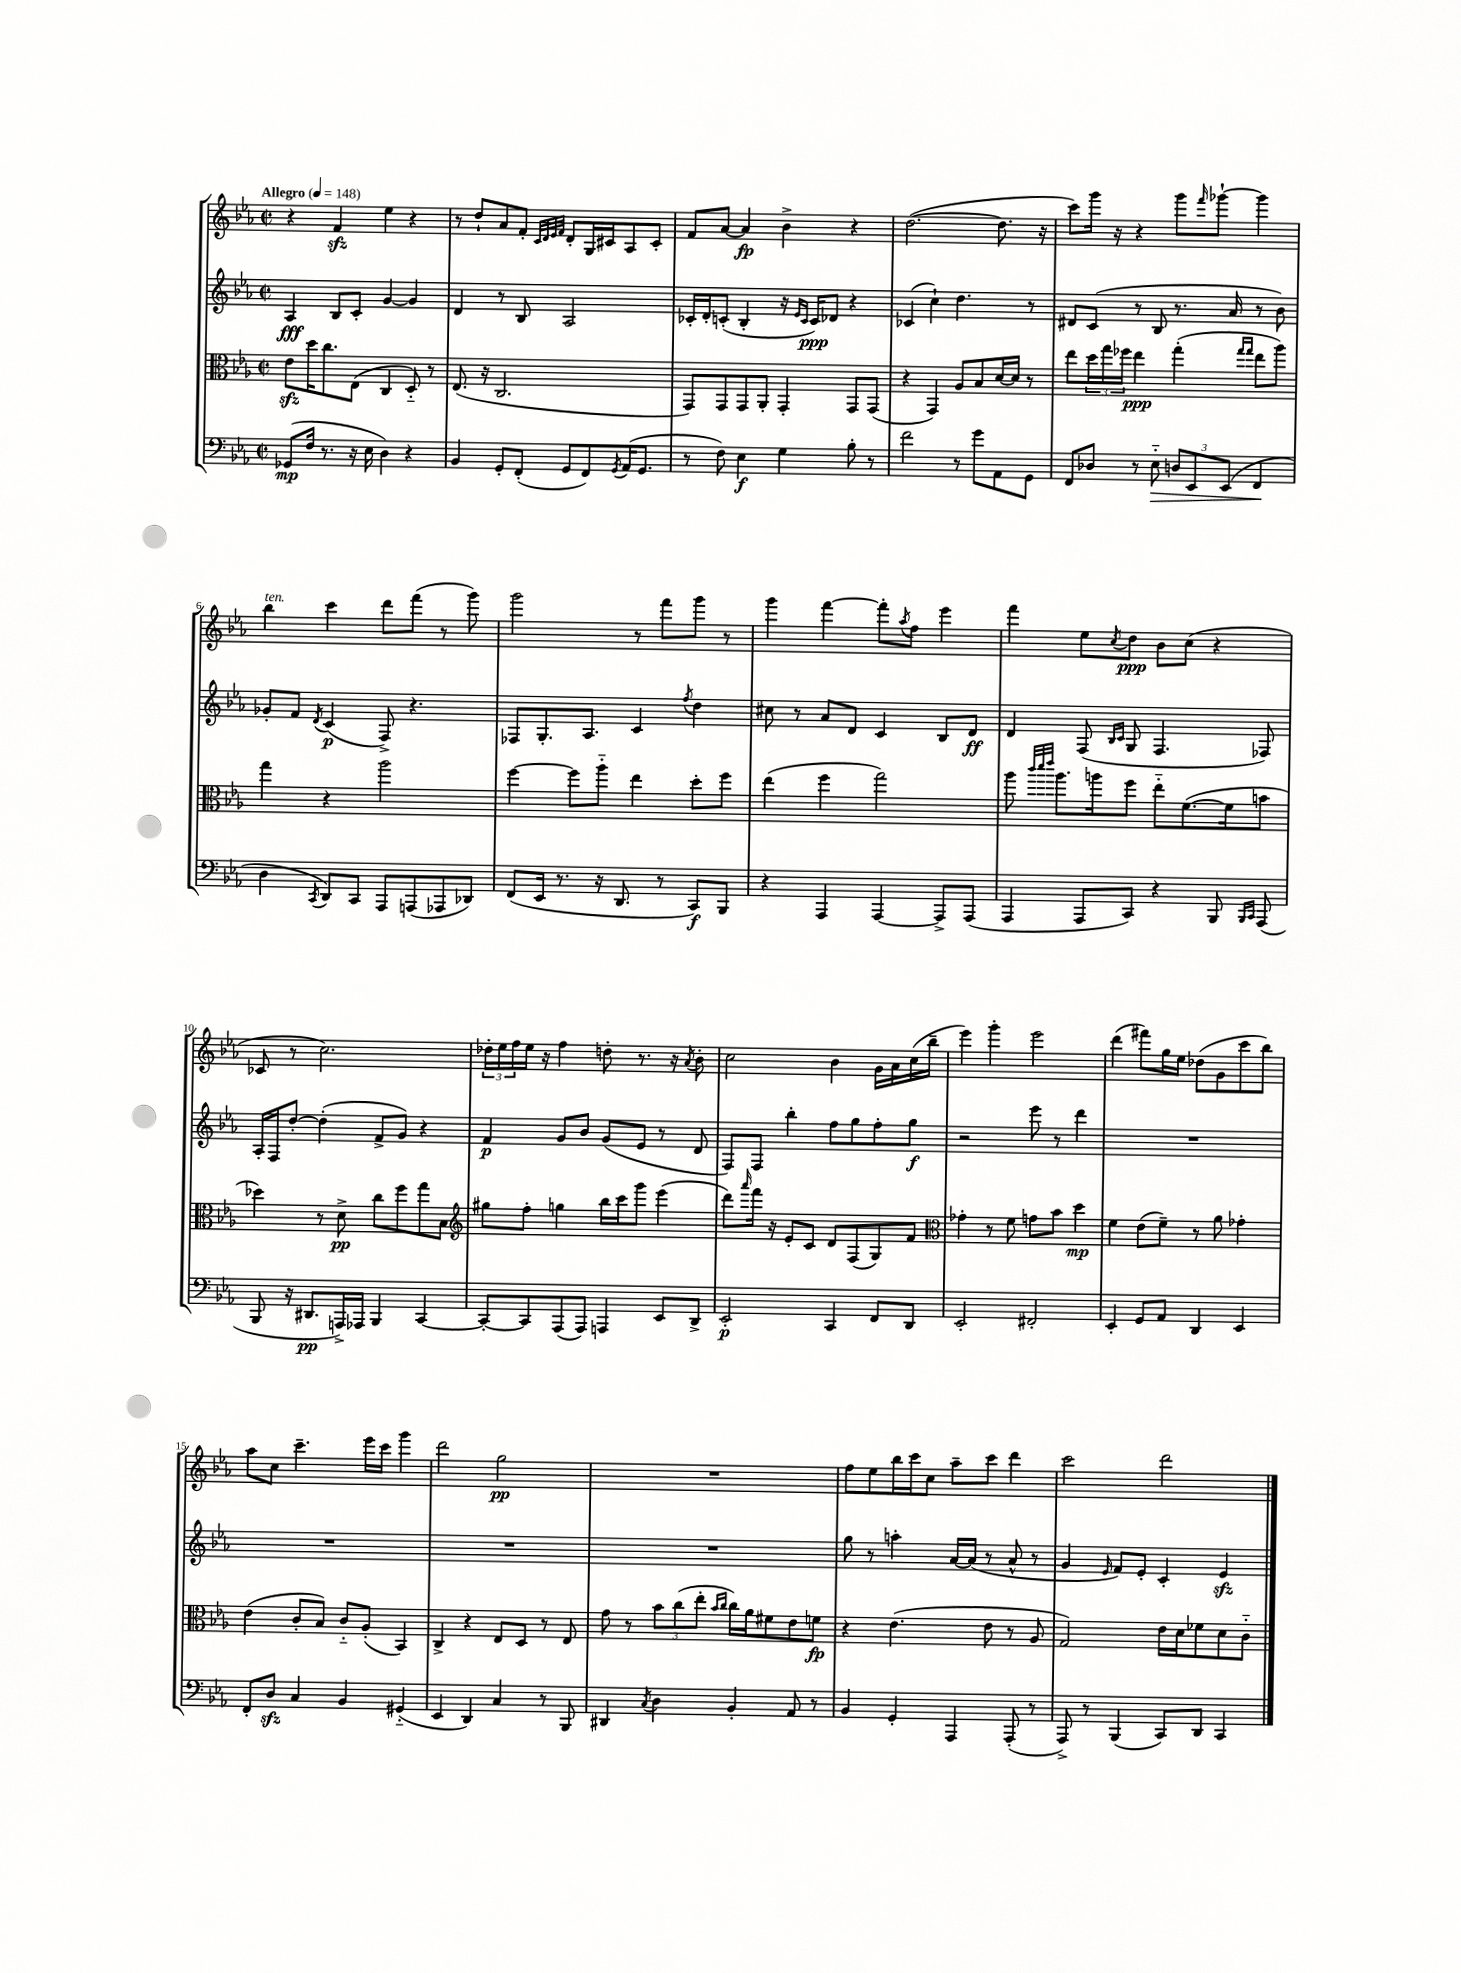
<<
\new StaffGroup <<
\new Staff = "s0" {
    \clef treble \key ees \major \defaultTimeSignature \time 2/2 \tempo "Allegro" 4 = 148
    r4 f'4\sfz ees''4 r4 |
    r8 d''8-! aes'8 f'8-. \grace { c'32 d'32 ees'32 f'32 } d'8-. g16 cis'16 aes8 cis'8-. |
    f'8 aes'8~ aes'4\fp bes'4-> r4 |
    d''2.~( d''8. r16 |
    c'''8) g'''16 r16 r4 g'''8 \grace { f'''16 } ges'''8~-! ges'''4 |
    bes''4^\markup { \italic "ten." } c'''4 d'''8 f'''8( r8 g'''8) |
    g'''2 r8 f'''8 g'''8 r8 |
    g'''4 f'''4~ f'''8-. \acciaccatura { aes''8 } f''8 ees'''4 |
    f'''4 ees''8 \acciaccatura { c''8 } d''8\ppp bes'8 c''8( r4 |
    ces'8 r8 c''2.) |
    \tuplet 3/2 { des''16-. ees''16 f''16 } ees''16 r16 f''4 d''8-. r8. r16 \acciaccatura { aes'8 } bes'8-. |
    c''2 bes'4 g'16 aes'16 c''16( bes''16-- |
    ees'''4) g'''4-. ees'''2 |
    d'''4( fis'''8) g''16 ees''16 des''8( g'8 c'''8 bes''8) |
    aes''8 c''8 c'''4.-- ees'''16 c'''16 g'''4 |
    d'''2 g''2\pp |
    R1 |
    f''8 ees''8 bes''16 c'''16 c''8 aes''8-- c'''8 d'''4 |
    c'''2 d'''2 \bar "|." |
}
\new Staff = "s1" {
    \clef treble \key ees \major \defaultTimeSignature \time 2/2
    aes4\fff bes8 c'8-. g'4~ g'4 |
    d'4 r8 bes8 aes2 |
    ces'16-. d'16-. c'8-.( bes4-. r16 \grace { ees'16 c'16 } c'16\ppp) des'8 r4 |
    ces'4( c''4-!) d''4. r8 |
    dis'8 c'8( r8 bes8 r8. aes'16 r8 bes'8) |
    ges'8-. f'8 \acciaccatura { d'8 } c'4\p( f8->) r4. |
    fes8 g8.-. aes8. c'4 \acciaccatura { f''8 } d''4 |
    cis''8 r8 aes'8 d'8 c'4 bes8 d'8\ff |
    d'4 f8( \grace { bes16 c'16 } g8 f4. fes8) |
    aes16-. f16 d''8~-. d''4-.( f'8-> g'8) r4 |
    f'4\p g'8 bes'8 g'8( ees'8 r8 d'8 |
    f8) f8 bes''4-. f''8 g''8 f''8-. g''8\f |
    r2 ees'''8 r8 d'''4 |
    R1 |
    R1 |
    R1 |
    R1 |
    g''8 r8 a''4-. aes'16~ aes'16( r8 aes'8-^ r8 |
    g'4 \grace { ees'16 } f'8) ees'8-. c'4-. ees'4\sfz \bar "|." |
}
\new Staff = "s2" {
    \clef alto \key ees \major \defaultTimeSignature \time 2/2
    ees'8\sfz d''16 c''8. ees8( c4 d8-_) r8 |
    ees8.( r16 c2. |
    g,8) g,8 g,8 aes,8-. g,4-. g,8 g,8( |
    r4 g,4) aes8 bes8 d'16~ d'16 r8 |
    ees''8 \tuplet 3/2 { d''16 g''16 fes''16 } ees''4\ppp g''4-.( \grace { g''16 g''16 } ees''8 aes''8) |
    g''4 r4 aes''2 |
    f''4~ f''8 aes''8-_ ees''4 d''8-. f''8 |
    ees''4( f''4 g''2) |
    aes''8 \grace { c'''32 d'''32 ees'''32 } aes''8. a''16 f''8 ees''8-_ f'8.~( f'16 b'8 |
    des''4) r8 d'8->\pp c''8 f''8 g''8 bes8 |
    \clef treble gis''8 f''8-. g''4 bes''16 c'''16 g'''8 ees'''4( |
    d'''8) \grace { aes'''16 } f'''16 r16 ees'8-. c'8 d'8 f8( g8) f'8 |
    \clef alto ges'4-. r8 f'8 g'8 bes'8 d''4\mp |
    f'4 ees'8( f'8--) r8 aes'8 ges'4-. |
    ees'4( c'8-. bes8) c'8-_ aes8-.( bes,4) |
    c4-> r4 ees8 d8 r8 ees8 |
    g'8 r8 \tuplet 3/2 { bes'8 c''8( ees''8-. } \grace { bes'16 c''16 } c''16) aes'16 fis'8 ees'8 f'8\fp |
    r4 ees'4.( ees'8 r8 aes8 |
    g2) ees'16 d'16 fes'8 d'8 c'8-_ \bar "|." |
}
\new Staff = "s3" {
    \clef bass \key ees \major \defaultTimeSignature \time 2/2
    ges,8\mp( f16 r8. r16 ees16 d4) r4 |
    bes,4 g,8-. f,8-.( g,8 f,8) \acciaccatura { g,8 } aes,16( g,8. |
    r8 f8) ees4\f g4 bes8-. r8 |
    f'2 r8 g'8 aes,8 g,8 |
    f,8 des8 r8 ees8-_\> \tuplet 3/2 { d8 ees,8 ees,8( } f,4\! |
    d4 \acciaccatura { c,8 } d,8) c,8 aes,,8 a,,8( aes,,8 des,8) |
    f,8( ees,16 r8. r16 d,8. r8 c,8\f) bes,,8 |
    r4 aes,,4 aes,,4~ aes,,8-> aes,,8( |
    aes,,4 aes,,8 c,8) r4 bes,,8 \grace { bes,,16 c,16 } aes,,8( |
    bes,,8 r16 dis,8.\pp a,,16->) aes,,16 bes,,4 c,4~ |
    c,8~-. c,8 aes,,8( aes,,8) a,,4 ees,8 d,8-> |
    ees,2-.\p c,4 f,8 d,8 |
    ees,2-. fis,2-. |
    ees,4-. g,8 aes,8 d,4 ees,4 |
    f,8-. d8\sfz c4 bes,4 gis,4-_( |
    ees,4 d,4) c4 r8 bes,,8 |
    dis,4 \acciaccatura { c8 } d4 bes,4-. aes,8 r8 |
    bes,4 g,4-. aes,,4 aes,,8-.( r8 |
    aes,,8->) r8 bes,,4( c,8) d,8 c,4 \bar "|." |
}
>>
>>
